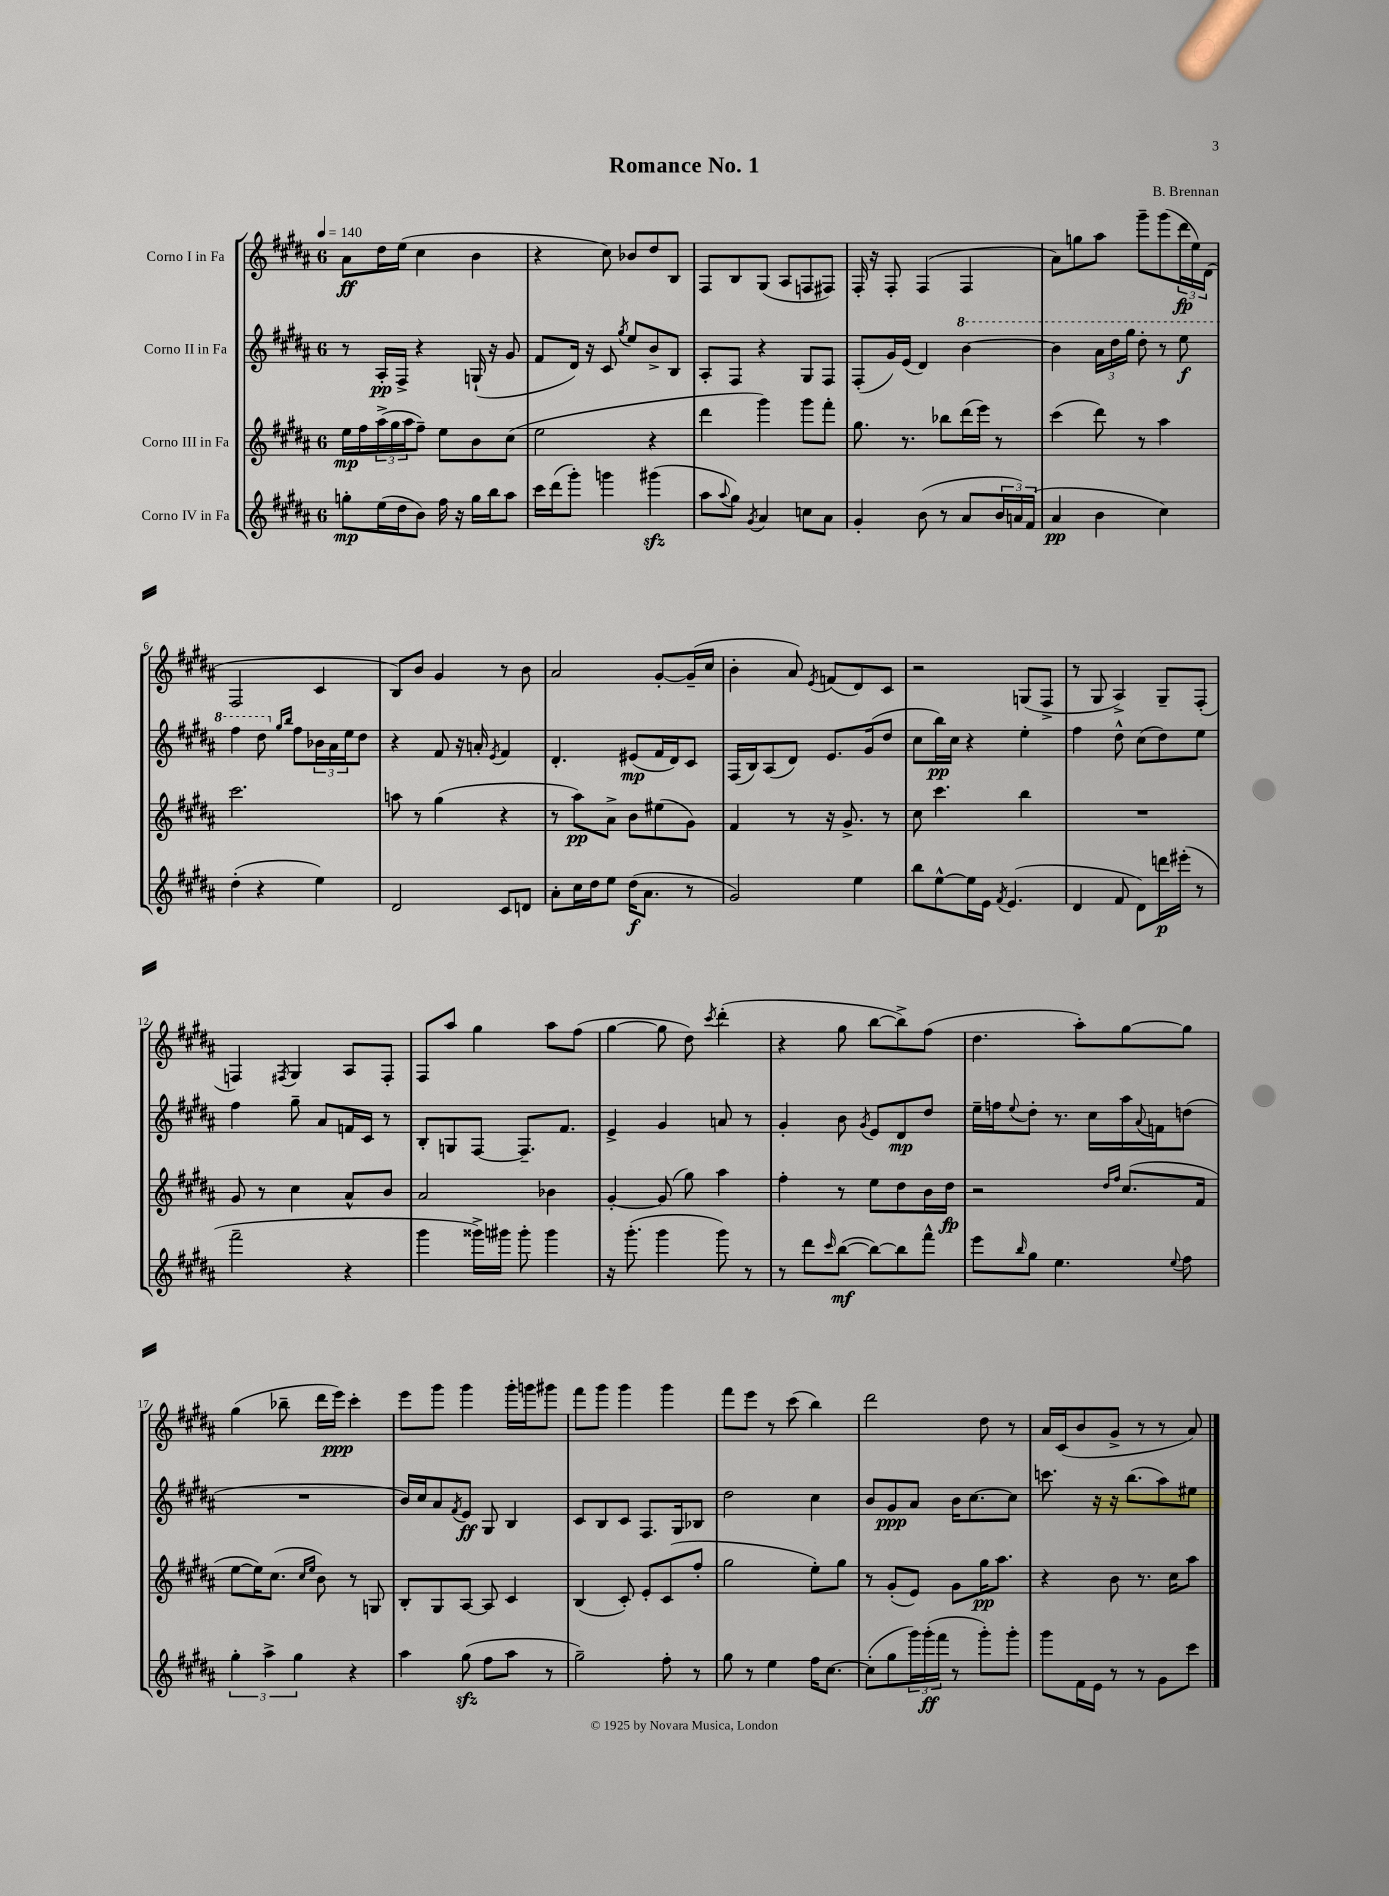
\header { title = "Romance No. 1" composer = "B. Brennan" }
<<
\new StaffGroup <<
\new Staff = "s0" \with { instrumentName = "Corno I in Fa" } {
    \clef treble \key b \major \once \override Staff.TimeSignature.style = #'single-digit \time 6/8 \tempo 4 = 140
    ais'8\ff dis''16 e''16( cis''4 b'4 |
    r4 cis''8) bes'8 dis''8 b8 |
    fis8 b8 gis8( ais8 f8 fis8) |
    fis16-. r16 fis8-. fis4( fis4 |
    ais'8) g''8 ais''8 gis'''8-- gis'''8( \tuplet 3/2 { dis'''16\fp e''16) dis'16( } |
    fis2 cis'4 |
    b8) b'8 gis'4 r8 b'8 |
    ais'2 gis'8~-. gis'16--( cis''16 |
    b'4-. ais'8) \acciaccatura { e'8 } f'8( dis'8) cis'8 |
    r2 g8( fis8-> |
    r8 gis8 ais4->) gis8-- fis8-.( |
    f4) \acciaccatura { fis8 } gis4 ais8 fis8-. |
    fis8 ais''8 gis''4 ais''8 fis''8( |
    gis''4~ gis''8 dis''8) \acciaccatura { cis'''8 } dis'''4-.( |
    r4 gis''8 b''8~ b''8->) fis''8( |
    dis''4. ais''8-.) gis''8~ gis''8 |
    gis''4( bes''8-- dis'''16 e'''16\ppp) cis'''4-. |
    e'''8 gis'''8 gis'''4 gis'''16-. g'''16 gis'''8 |
    fis'''8 gis'''8 gis'''4 gis'''4 |
    fis'''8 e'''8 r8 cis'''8( b''4) |
    dis'''2 dis''8 r8 |
    ais'16 cis'16( b'8 gis'8-> r8 r8 ais'8) \bar "|." |
}
\new Staff = "s1" \with { instrumentName = "Corno II in Fa" } {
    \clef treble \key b \major \once \override Staff.TimeSignature.style = #'single-digit \time 6/8
    r8 ais16-.\pp fis16-> r4 g16-!( r16 gis'8 |
    fis'8 dis'16) r16 cis'8 \acciaccatura { gis''8 } e''8 b'8-> b8 |
    ais8-. fis8 r4 gis8 fis8 |
    fis8-.( gis'16) e'16( dis'4) \ottava #1 b''4~ |
    b''4 \tuplet 3/2 { ais''16 dis'''16 gis'''16 } dis'''8-. r8 e'''8\f |
    fis'''4 dis'''8 \ottava #0 \grace { gis''16 b''16 } fis''8 \tuplet 3/2 { bes'16 ais'16 e''16 } dis''8 |
    r4 fis'8 r16 a'16-. \acciaccatura { e'8 } fis'4 |
    dis'4.-. eis'8\mp( fis'16 dis'16) cis'8 |
    fis16( b16) ais8( dis'8) e'8. gis'16( dis''8 |
    cis''8 b''16\pp) cis''16 r4 e''4-. |
    fis''4 dis''8-^ cis''8( dis''8) e''8 |
    fis''4 gis''8-- ais'8 f'16 cis'16 r8 |
    b8-. g8 fis8~ fis8.-- fis'8. |
    e'4-> gis'4 a'8 r8 |
    gis'4-. b'8 \acciaccatura { gis'8 } e'8 dis'8\mp dis''8 |
    e''16-- f''16 \appoggiatura { e''8 } dis''8-. r8. cis''16 ais''16 \appoggiatura { ais'8 } f'16 d''8( |
    R2. |
    b'16) cis''16 ais'8 \acciaccatura { fis'8 } e'8\ff gis8 b4 |
    cis'8 b8 cis'8 fis8. gis16 bes8 |
    dis''2 cis''4 |
    b'8 gis'8\ppp ais'8 b'16 cis''8.~ cis''8 |
    c'''8. r16 r16 b''8.( ais''8) eis''8 \bar "|." |
}
\new Staff = "s2" \with { instrumentName = "Corno III in Fa" } {
    \clef treble \key b \major \once \override Staff.TimeSignature.style = #'single-digit \time 6/8
    e''16\mp fis''16 \tuplet 3/2 { ais''16->( gis''16 ais''16 } fis''8--) e''8 b'8 cis''8( |
    e''2 r4 |
    dis'''4 gis'''4) gis'''8 fis'''8-. |
    gis''8. r8. bes''8 dis'''16( e'''16) r8 |
    cis'''4( dis'''8) r8 ais''4 |
    cis'''2. |
    a''8 r8 gis''4( r4 |
    r8 ais''8\pp) ais'8-> b'8 eis''8( gis'8) |
    fis'4 r8 r16 gis'8.-> r8 |
    cis''8 cis'''4. b''4 |
    R2. |
    gis'8 r8 cis''4 ais'8-^ b'8 |
    ais'2 bes'4 |
    gis'4~-. gis'8( gis''8) ais''4 |
    fis''4-. r8 e''8 dis''8 b'16 dis''16\fp |
    r2 \grace { dis''16 fis''16 } cis''8.( fis'16 |
    e''8~ e''16) cis''8.( \grace { cis''16 e''16 } b'8) r8 g8 |
    b8-. gis8 ais8~ ais8 cis'4 |
    b4( cis'8-.) e'8-. cis'8( fis''8-. |
    gis''2 e''8-.) gis''8 |
    r8 gis'8-.( e'8) gis'8 gis''16\pp ais''8. |
    r4 b'8 r8. cis''16 ais''8 \bar "|." |
}
\new Staff = "s3" \with { instrumentName = "Corno IV in Fa" } {
    \clef treble \key b \major \once \override Staff.TimeSignature.style = #'single-digit \time 6/8
    g''8-.\mp e''16( dis''16 b'8) fis''16 r16 g''16 b''16 ais''8 |
    cis'''16 dis'''16( gis'''8-.) g'''4 gis'''4\sfz( |
    ais''8 \appoggiatura { ais''8 } gis''8) \acciaccatura { gis'8 } ais'4 c''8 ais'8 |
    gis'4-. b'8( r8 ais'8 \tuplet 3/2 { b'16 a'16) fis'16( } |
    ais'4\pp b'4 cis''4) |
    dis''4-.( r4 e''4) |
    dis'2 cis'8 d'8 |
    ais'8-. cis''16 dis''16 e''8 dis''16\f( ais'8. r8 |
    gis'2) e''4 |
    b''8 e''8~-^ e''16 e'16 \acciaccatura { fis'8 } e'4.( |
    dis'4 fis'8 dis'8) d'''16\p eis'''16-.( r8 |
    fis'''2-- r4 |
    gis'''4 gisis'''16->) gis'''16 gis'''8-. gis'''4 |
    r16 gis'''8.-.( gis'''4 gis'''8) r8 |
    r8 dis'''8 \grace { cis'''16 } b''8~\mf( b''8~) b''8 fis'''8-^ |
    e'''8 \grace { b''16 } gis''8 e''4. \appoggiatura { e''8 } fis''8 |
    \tuplet 3/2 { gis''4-. ais''4-> gis''4 } r4 |
    ais''4 gis''8\sfz( fis''8 ais''8 r8 |
    gis''2--) fis''8-. r8 |
    gis''8 r8 e''4 fis''16 cis''8.~ |
    cis''8-.( gis''8 \tuplet 3/2 { gis'''16) gis'''16-.\ff( fis'''16 } r8 gis'''8-.) gis'''8-. |
    gis'''8 fis'16 e'16 r8 r8 gis'8 cis'''8 \bar "|." |
}
>>
>>
